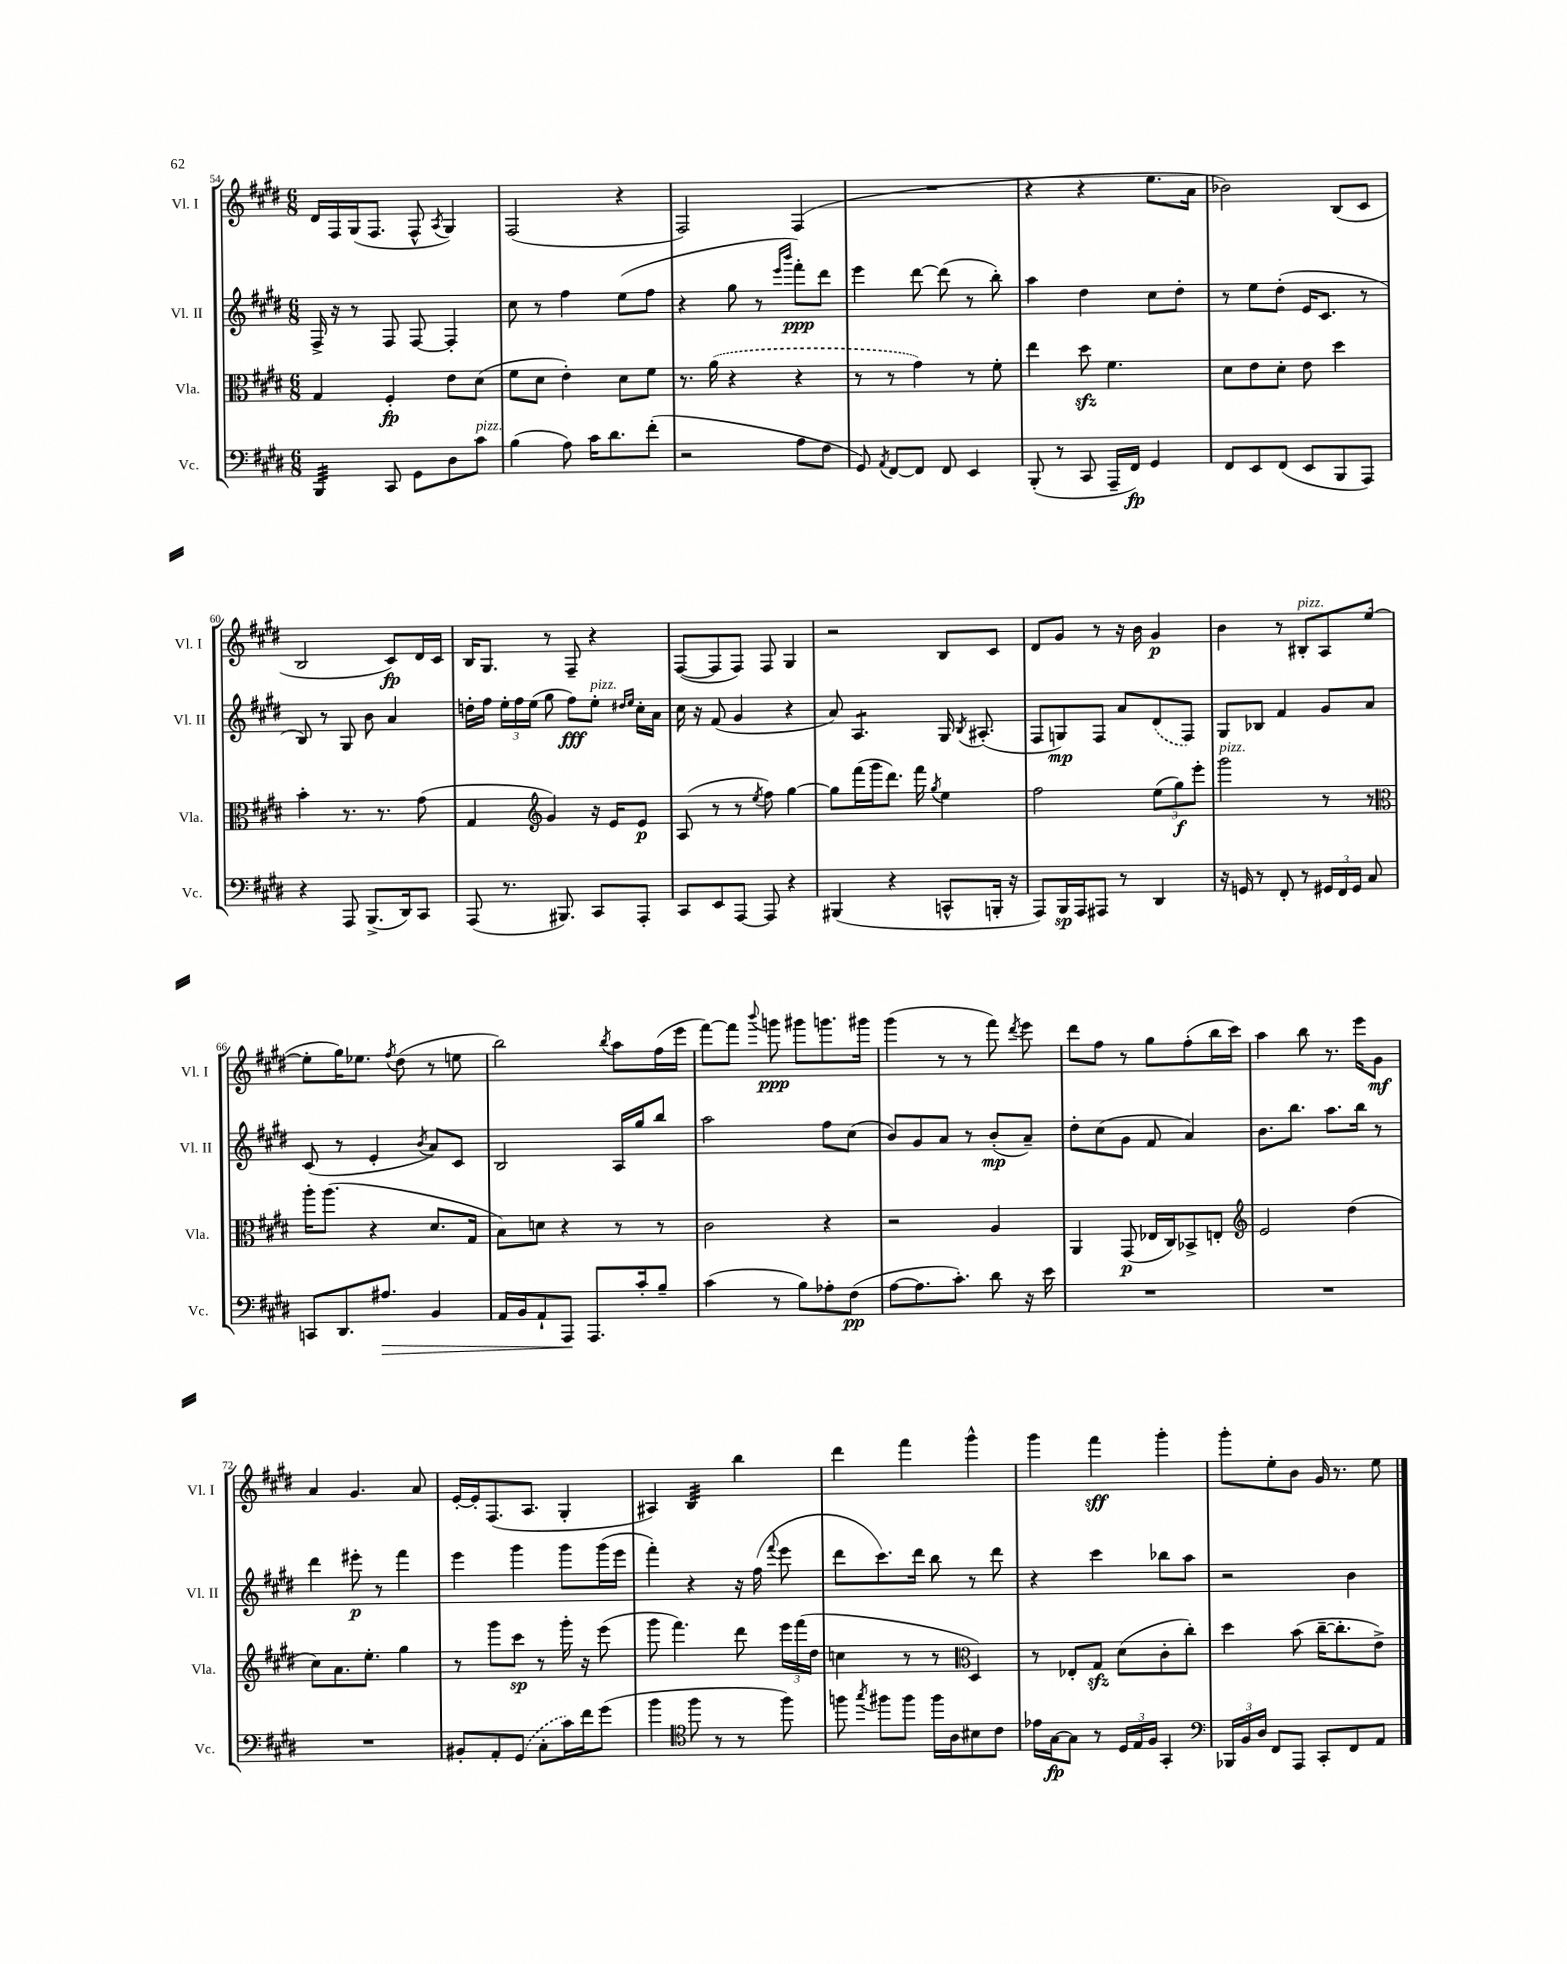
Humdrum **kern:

**kern	**kern	**kern	**kern
*staff4	*staff3	*staff2	*staff1
*clefF4	*clefC3	*clefG2	*clefG2
*k[f#c#g#d#]	*k[f#c#g#d#]	*k[f#c#g#d#]	*k[f#c#g#d#]
*M6/8	*M6/8	*M6/8	*M6/8
4BBB	4G#	16F#^	16d#
.	.	16r	16F#
.	.	8r	(16G#
.	.	.	8.F#
8CC#	4F#'	8F#	.
8GG#	.	[8F#	8F#^^
.	.	.	8qA
8D#	8e	4F#']	4G#)
8c#	(8d#	.	.
=	=	=	=
(4B	8f#	8cc#	(2F#
.	8d#	8r	.
8A)	4e')	4ff#	.
16c#	.	.	.
8.d#	.	.	.
.	8d#	(8ee	4r
(8f#'	8f#	8ff#	.
=	=	=	=
2r	8.r	4r	2F#)
.	(16a	.	.
.	4r	8gg#	.
.	.	8r	.
.	.	16qqeee	.
.	.	16qqbbb	.
8A	4r	8fff#')	(4F#
8F#	.	8ddd#	.
=	=	=	=
8GG#)	8r	4eee	2.r
8qAA	.	.	.
[8FF#	8r	.	.
8FF#]	4g#)	[8ddd#	.
8FF#	.	(8ddd#]	.
4EE	8r	8r	.
.	8f#'	8bb')	.
=	=	=	=
(8BBB'	4ee	4aa	4r
8r	.	.	.
8CC#	8dd#	4dd#	4r
16AAA~	4.f#	.	.
16FF#)	.	.	.
4GG#	.	8cc#	8.ee
.	.	8dd#'	.
.	.	.	16a
=	=	=	=
8FF#	8d#	8r	2b-)
8EE	8e	8ee	.
(8FF#	8d#'	(8dd#'	.
8EE	8e	16e	.
.	.	8.c#	.
8BBB	4dd#	.	(8B
8AAA)	.	8r	8c#
=	=	=	=
4r	4b'	8B)	2B
.	.	8r	.
8AAA	8.r	8G#	.
(8.BBB^	.	8b	.
.	8.r	.	.
.	.	4a	8c#)
16DD#)	.	.	.
8CC#	(8g#	.	16d#
.	.	.	16c#
=	=	=	=
(8AAA	4G#	16dd'	16B
.	.	16ff#	8.G#
8.r	.	24ee'	.
.	.	24ff#	.
.	.	(24ee	.
*	*clefG2	*	*
.	4g#)	8gg#	8r
8.BBB#)	.	.	.
.	.	8ff#)	8F#~
8CC#	16r	8ee'	4r
.	16e	.	.
.	.	16qqdd#	.
.	.	16qqee	.
8AAA'	8e	16cc#'	.
.	.	16a	.
=	=	=	=
8CC#	(8A	16cc#	([8F#
.	.	16r	.
8EE	8r	(8f#	8F#]
[8AAA	8r	4g#	8F#)
.	8qee	.	.
8AAA]	8ff#)	.	8F#
4r	[4gg#	4r	4G#
=	=	=	=
(4BBB#	8gg#]	8a)	2r
.	(16fff#	4.A	.
.	16ggg#	.	.
4r	8.ddd#)	.	.
.	16fff#	.	.
.	8qgg#	.	.
8CC^^	4ee	16G#	8B
.	.	8qB	.
.	.	(8.A#'	.
16BBB'	.	.	8c#
16r	.	.	.
=	=	=	=
8AAA)	2ff#	8F#	8d#
16BBB	.	8G)	8g#
16AAA	.	.	.
8AAA#	.	8F#	8r
8r	.	8a	16r
.	.	.	16b
4DD#	(12ee	(8d#	4g#
.	12gg#)	.	.
.	.	8F#)	.
.	12eee'	.	.
=	=	=	=
16r	2ggg#	8G#	4b
16GG	.	.	.
8r	.	8B-	.
8FF#'	.	4f#	8r
8r	.	.	8B#'
24GG#	8r	8g#	8A
24FF#	.	.	.
24GG#	.	.	.
8C#	8r	8a	([8ee
=	=	=	=
*	*clefC3	*	*
8CC	16aa'	(8c#	8ee']
.	(8.aa	.	.
8.DD#	.	8r	16gg#)
.	.	.	8.ee-
.	4r	4e'	.
8.A#	.	.	.
.	.	.	8qff#
.	.	.	(8dd#
.	.	8qb	.
4BB	8.d#	8a)	8r
.	.	8c#	8ee
.	16G#	.	.
=	=	=	=
16AA	8B)	2B	2bb)
16BB	.	.	.
8AA`	8d	.	.
8AAA	4r	.	.
8.AAA	.	.	.
.	.	.	8qbb
.	8r	16A	8aa
16c#'	.	16gg#	.
8B~	8r	8bb	(16ff#
.	.	.	16eee
=	=	=	=
(4c#	2c#	2aa	[8fff#)
.	.	.	8fff#]
.	.	.	8qqbbb
8r	.	.	8ggg
8B)	.	.	8ggg#
8A-'	4r	8ff#	8.ggg
(8F#	.	(8cc#	.
.	.	.	16ggg#
=	=	=	=
[8A	2r	8b)	(4ggg#
8.A]	.	8g#	.
.	.	8a	8r
8.c#')	.	.	.
.	.	8r	8r
8d#	4A	(8b'	8fff#)
.	.	.	8qddd#
16r	.	8a~)	8eee
16e	.	.	.
=	=	=	=
2.r	4AA	8dd#'	8ddd#
.	.	(8cc#	8ff#
.	(8GG#	8g#	8r
.	16E-	8f#	8gg#
.	16C#)	.	.
.	8BB-^	4a)	(8ff#'
.	8E'	.	16bb
.	.	.	16ccc#)
=	=	=	=
*	*clefG2	*	*
2.r	2e	8.b	4aa
.	.	8.bb	.
.	.	.	8bb
.	.	8.aa	8.r
.	(4dd#	.	.
.	.	16bb	16eee
.	.	8r	8g#
=	=	=	=
2.r	8cc#)	4ddd#	4a
.	8.a	.	.
.	.	8eee#'	4.g#
.	8.ee'	.	.
.	.	8r	.
.	4gg#	4fff#	.
.	.	.	8a
=	=	=	=
8BB#'	8r	4eee	[16e'
.	.	.	16e']
8AA'	8ggg#	.	(8.F#
(8GG#	8ccc#	4ggg#	.
.	.	.	8.A
8C#'	8r	.	.
16c#)	16ggg#'	8ggg#	4G#'
16f#	16r	.	.
(8g#	(8eee	(16ggg#	.
.	.	16eee	.
=	=	=	=
4b	8ggg#	4fff#')	4A#)
.	4.fff#)	.	.
*clefC4	*	*	*
8ff#	.	4r	4B
8r	.	.	.
8r	8ddd#	16r	4bb
.	.	(16ff#	.
.	.	8qqfff#	.
8ff#)	24eee	8eee	.
.	(24fff#	.	.
.	24dd#	.	.
=	=	=	=
8ff	4cc	8ddd#	4ddd#
8qgg#	.	.	.
8ff#	.	8.ccc#)	.
8ff#	8r	.	4fff#
.	.	16ddd#	.
16ff#	8r	8bb	.
16A	.	.	.
*	*clefC3	*	*
8B#	4D#)	8r	4ggg#^^
8c#	.	8ddd#	.
=	=	=	=
16e-	8r	4r	4ggg#
[16G#	.	.	.
8G#]	8E-'	.	.
8r	8G#	4ccc#	4fff#
24D#	(8d#	.	.
24E	.	.	.
24F#	.	.	.
4GG#'	8c#'	8bb-	4ggg#'
.	8cc#')	8aa	.
=	=	=	=
*clefF4	*	*	*
24BBB-	4dd#	2r	8ggg#'
24BB	.	.	.
24D#	.	.	.
8FF#	.	.	8ee'
8AAA	(8b	.	8b
8CC#'	[16cc#~	.	16g#
.	8.cc#']	.	8.r
8FF#	.	4b	.
8AA	8e^)	.	8ee
==	==	==	==
*-	*-	*-	*-
